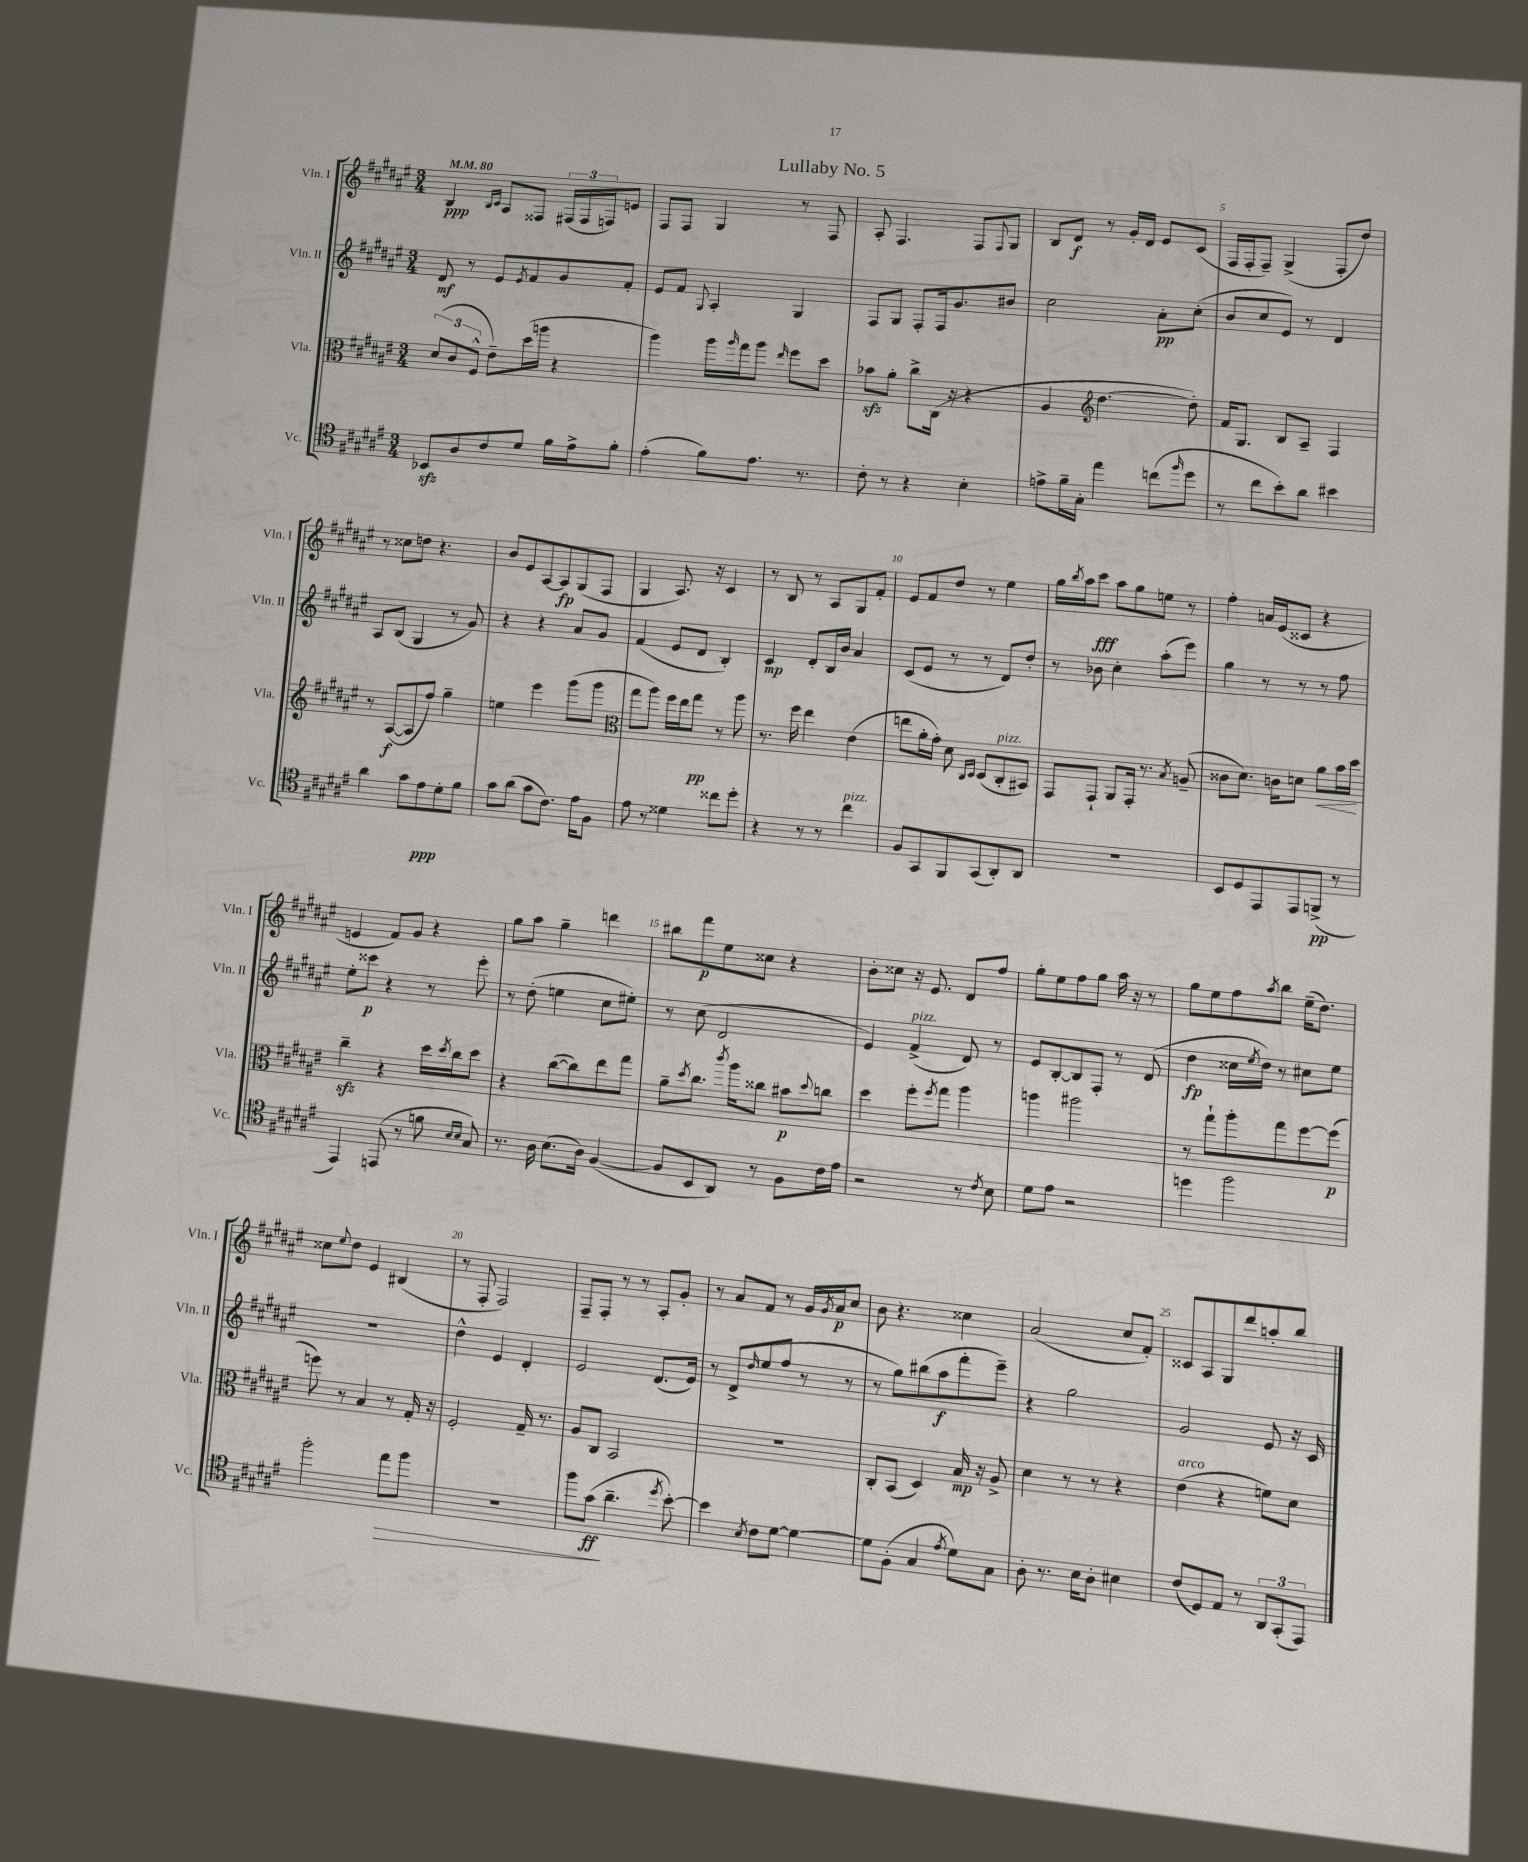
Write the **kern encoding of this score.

**kern	**kern	**kern	**kern
*staff4	*staff3	*staff2	*staff1
*clefC4	*clefC3	*clefG2	*clefG2
*k[f#c#g#d#a#e#]	*k[f#c#g#d#a#e#]	*k[f#c#g#d#a#e#]	*k[f#c#g#d#a#e#]
*M3/4	*M3/4	*M3/4	*M3/4
*MM80	*MM80	*MM80	*MM80
8BB-	(12d#	8d#	4B
.	12c#	.	.
8A#	.	8r	.
.	12F#^^	.	.
.	.	.	16qqB
.	.	.	16qqc#
8c#	8e#~)	8e#	8A#
.	.	8qe#	.
8d#	(16dd#	8f#	8F##
.	16aa	.	.
16f#	4r	8g#	(24F#
.	.	.	24F#
16e#^	.	.	.
.	.	.	24F)
8f#'	.	8f#'	8e
=	=	=	=
(4e#'	4aa#)	8e#	8F#
.	.	8f#	8F#
.	.	8qqG#	.
8f#)	16aa#	4A#'	4G#
.	16qqaa#	.	.
.	16gg#	.	.
8.e#	8aa#	.	.
.	16qqee#	.	.
.	8ff#	4G#	8r
8.r	.	.	.
.	8dd#	.	8F#
=	=	=	=
8c#'	8b-	8F#	8A#'
8r	8a#'	8G#	4.F#
4r	8cc#^	8F#'	.
.	(16C#	16F#	.
.	16r	8.g#	.
4B'	4r	.	8F#
.	.	.	8qqF#
.	.	8b#	8G#
=	=	=	=
8e^	4A#	2cc#	8B
16f#~	.	.	8d#
16G#'	.	.	.
*	*clefG2	*	*
4ee#	[4.dd#	.	8r
.	.	.	16g#'
.	.	.	16d#
(8cc	.	8a#'	8e#
16qqff#	.	.	.
8dd#	8dd#'])	(8cc#'	(8c#
=	=	=	=
8r	16f#	8b	16F#
.	8.G#	.	16F#'
8cc#	.	8cc#	8F#~)
8b')	8B	8e#)	(4G#^
8a#	8A#~	8r	.
4b#	4F#	4d#	8F#'
.	.	.	8dd#)
=	=	=	=
4a#	8r	8A#	8r
.	([8A#	(8B	8cc##
8g#	8A#]	4G#	8dd
8e#	8ff#)	.	4.r
8d#'	4gg#~	8r	.
8f#	.	8g#)	.
=	=	=	=
8g#	4ee	4r	8b
(8a#	.	.	8e#
8g#	4eee#	4r	[8A#
8.c#)	.	.	8A#]
.	(8ggg#	8a#	(8G#
16e#	.	.	.
8F#	8ggg#	8g#	8F#
=	=	=	=
*	*clefC3	*	*
8e#	8gg#	(4f#	4G#
8r	8aa#)	.	.
4d##	16ff#	8e#	8.A#)
.	16ee#	.	.
.	8gg#	8d#	.
.	.	.	16r
8cc##	8r	4B')	4c#
8dd#'	8aa#	.	.
=	=	=	=
4r	8.r	4c#	8r
.	.	.	8B
.	16ff#	.	.
8r	4ee#	8d#'	8r
8r	.	16B	8A#
.	.	16b	.
4cc#	(4e#	4a#	8G#
.	.	.	8f#'
=	=	=	=
8F#	8ee	(8c#	8e#
8GG#	16a#'	8e#	8f#
.	16g#')	.	.
8FF#	8d#	8r	8dd#
.	16qqC#	.	.
.	16qqD#	.	.
(8GG#	(8D#	8r	8r
8AA#')	8C#'	8d#)	4ee#
8AA#	8BB#)	8dd#'	.
=	=	=	=
2.r	8GG#	8r	16gg#
.	.	.	8qbb
.	.	.	16aa#
.	8GG#`	8b-	8ccc#
.	8AA#	4cc#'	8aa#
.	16GG#'	.	8gg#
.	8.r	.	.
.	.	(8aa#'	8ee
.	8qB	.	.
.	(8A~	8eee#)	8r
=	=	=	=
8BB	8c##	4gg#	4ff#'
8D#	8.d#)	.	.
8EE#	.	8r	16a
.	16c	.	(16e#
8EE#	8d	8r	8c##
(8FF^	8a#	8r	4r
8r	16b	8ff#	.
.	16dd#	.	.
=	=	=	=
4EE#)	4cc#~	8ee#'	4e
.	.	8ccc##	.
(8EE	4r	4r	8f#)
8r	.	.	8g#
8f	16dd#	8r	4r
.	8qdd#	.	.
.	16cc#	.	.
16qqB	.	.	.
16qqB	.	.	.
8G#)	8dd#	8eee#'	.
=	=	=	=
8.r	4r	8r	8gg#
.	.	(8dd#'	8aa#
16A#	.	.	.
(8.B	([8cc#	4ee	4gg#~
.	8cc#])	.	.
16A#)	.	.	.
([4F#	8ee#	8cc#	4ddd
.	8gg#	8ee#')	.
=	=	=	=
8F#]	8a#~	8r	8bb#
.	8qdd#	.	.
8BB	8.cc#	(8cc#	8fff#
8AA#)	.	2d#	8ee#
.	8qccc#	.	.
.	16aa#	.	.
8r	8cc##	.	8cc##
8F#	8b#	.	4r
.	8qqdd#	.	.
16c#	8cc	.	.
16e#	.	.	.
=	=	=	=
2r	4dd#	4e#)	8b'
.	.	.	8cc##
.	8ff#'	(4f#^	16r
.	.	.	8.e#
.	8qff#	.	.
.	8gg#	.	.
8r	4aa#	8d#)	8d#
8qc#	.	.	.
8B	.	8r	8ff#
=	=	=	=
8d#	4aa	8e#	8gg#'
8e#	.	[8B'	8ee#
2r	2aa#	8B]	8ff#
.	.	8F#'	8gg#
.	.	8r	16aa#
.	.	.	16r
.	.	(8d#	8r
=	=	=	=
4dd	8r	4dd#	8gg#
.	8gg#`	.	8ee#
2ff#	8aa#'	16cc##	8ff#
.	.	8qee#	.
.	.	16dd#)	.
.	.	.	8qaa#
.	8gg#	8r	8bb
.	[8ff#	8cc#	(16ee#~
.	.	.	8.dd#)
.	(8ff#]	8ee#	.
=	=	=	=
2ff#'	8ff)	2.r	8cc##
.	.	.	8qqee#
.	8r	.	8dd#
.	4B	.	4e#
8ee#	8r	.	(4B#
8ff#	16G#'	.	.
.	16r	.	.
=	=	=	=
2.r	2F#'	4dd#^^	8r
.	.	.	8F#'
.	.	4e#	2F#)
.	16G#~	4d#'	.
.	8.r	.	.
=	=	=	=
8ff#	8A#	2e#	8F#~
(8g#	8C#	.	8F#'
4.a#~	2BB	.	8r
.	.	.	8r
.	.	(8.d#	8A#'
8qdd#	.	.	.
[8b')	.	.	8g#'
.	.	16e#)	.
=	=	=	=
4b]	2.r	8r	8r
.	.	8d#^	8a#
8qB	.	16qqdd#	.
8c#	.	(8ee#	8f#
[8d#	.	8ff#	8r
4d#_	.	8r	16g#
.	.	.	8qg#
.	.	.	16a#
.	.	8r	8cc#
=	=	=	=
8d#]	8C#'	8r	8b
(8F#'	(8BB	8gg#)	4.r
4G#	4D#)	(8bb#	.
.	.	8aa#	.
8qe#	.	.	.
8d#)	16B	8fff#'	4cc##
.	16r	.	.
8G#	8A#^	8eee#~)	.
=	=	=	=
8A#'	4d#	4r	(2a#
8.r	.	.	.
.	8r	2gg#	.
16B	.	.	.
8A#'	8r	.	.
4B#	4r	.	8cc#
.	.	.	8f#')
=	=	=	=
(8c#	(4e#	2g#	8c##
8D#)	.	.	8A#
8E#	4r	.	8G#
8r	.	.	8ddd#
12AA#	8f)	8e#	8aa'
(12GG#'	.	.	.
.	8d#	16r	8bb
12EE#)	.	.	.
.	.	16c#	.
==	==	==	==
*-	*-	*-	*-
